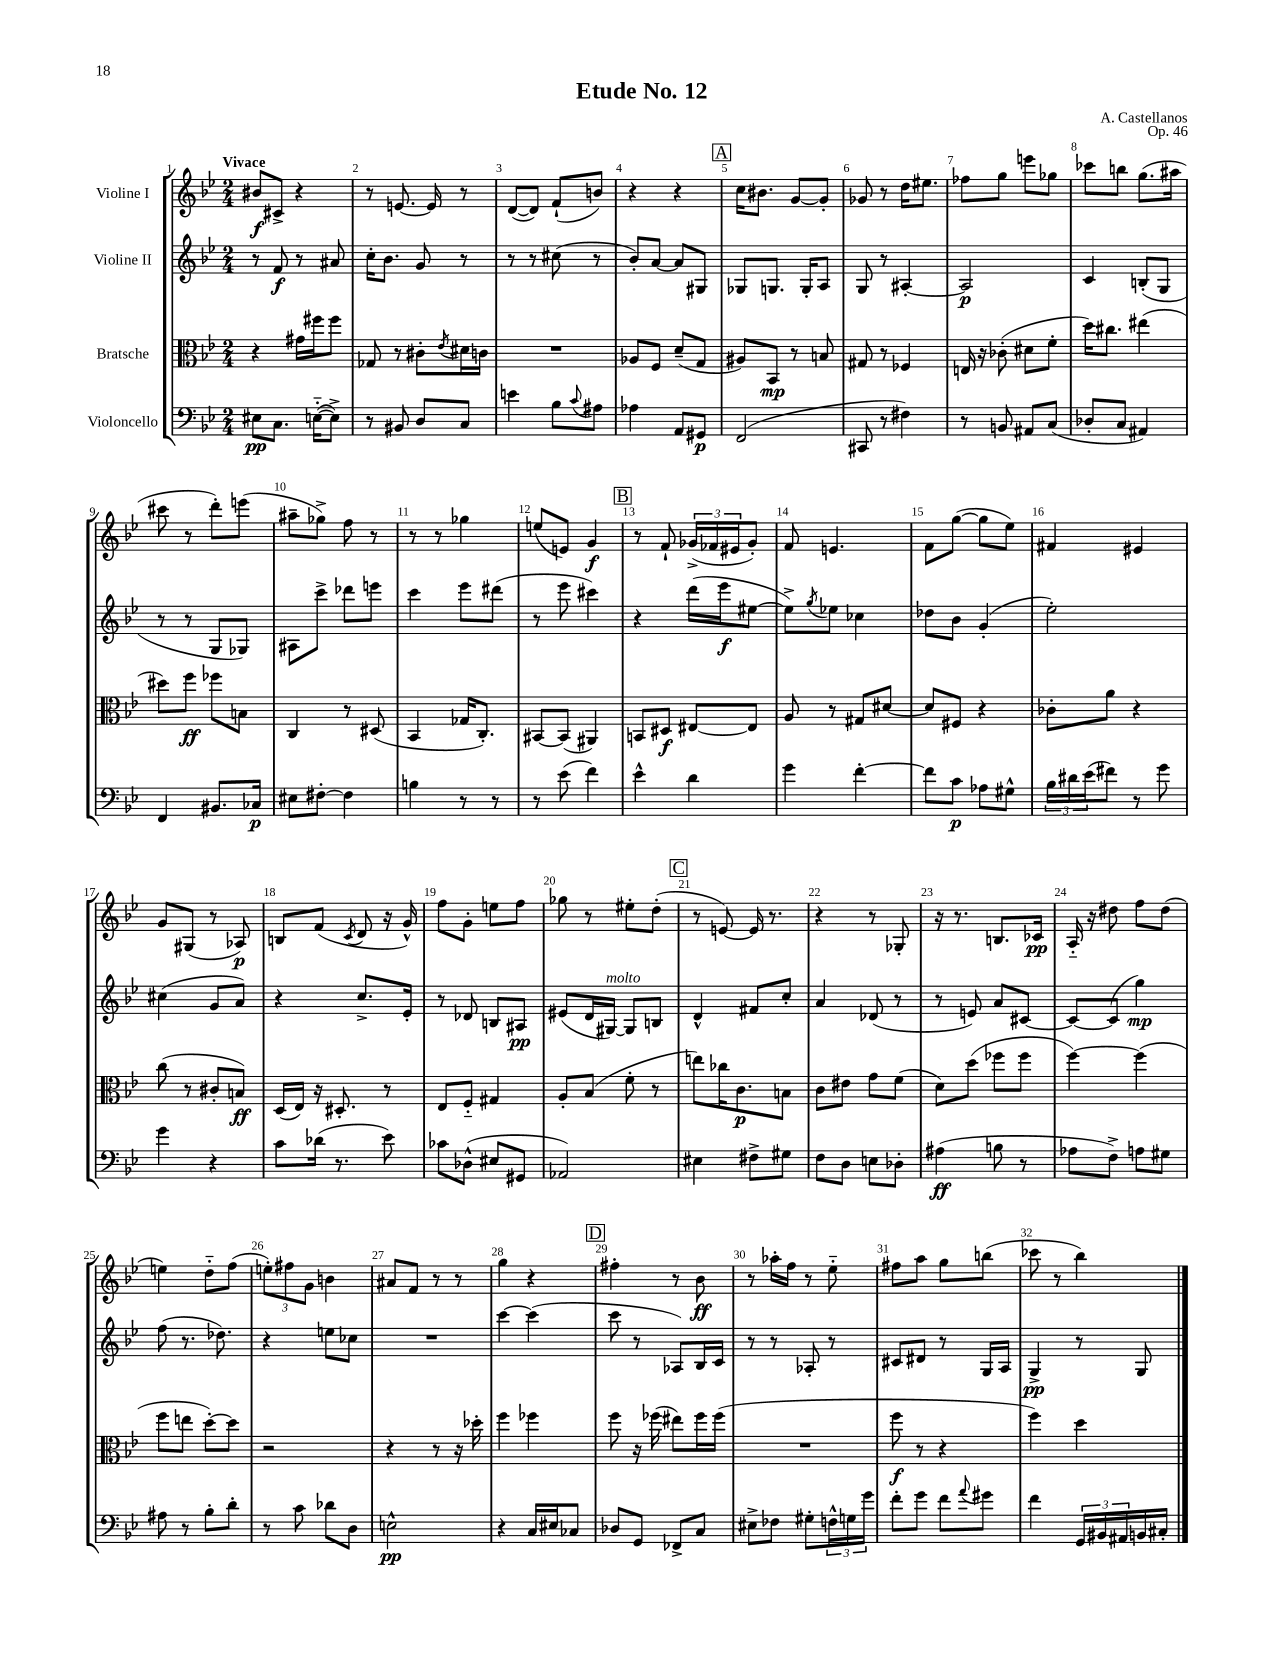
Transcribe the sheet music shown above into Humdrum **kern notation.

**kern	**dynam	**kern	**dynam	**kern	**dynam	**kern	**dynam
*part4	*part4	*part3	*part3	*part2	*part2	*part1	*part1
*staff4	*staff4	*staff3	*staff3	*staff2	*staff2	*staff1	*staff1
*I"Violoncello	*	*I"Bratsche	*	*I"Violine II	*	*I"Violine I	*
*clefF4	*	*clefC3	*	*clefG2	*	*clefG2	*
*k[b-e-]	*	*k[b-e-]	*	*k[b-e-]	*	*k[b-e-]	*
*M2/4	*	*M2/4	*	*M2/4	*	*M2/4	*
=1	=1	=1	=1	=1	=1	=1	=1
!	!	!	!	!	!	!LO:TX:a:B:t=Vivace	!
8E#X\L	pp	4r	.	8r	.	8b#X/L	f
8.C\J	.	.	.	8f/	f	8c#X^/J	.
.	.	16g#X\LL	.	8r	.	4r	.
([16En\KL	.	16ff#X\J	.	.	.	.	.
8E^\J])	.	8ff#\J	.	8a#X/	.	.	.
=2	=2	=2	=2	=2	=2	=2	=2
8r	.	8G-X/	.	16cc'\KL	.	8r	.
.	.	.	.	8.b-\J	.	.	.
8BB#X/	.	8r	.	.	.	[8.en/	.
8D/L	.	8c#X'\L	.	8g/	.	.	.
.	.	.	.	.	.	16e/]	.
.	.	8qe-/	.	.	.	.	.
8C/J	.	16d#X\L	.	8r	.	8r	.
.	.	16cn\JJ	.	.	.	.	.
=3	=3	=3	=3	=3	=3	=3	=3
4en\	.	2r	.	8r	.	([8d/L	.
.	.	.	.	8r	.	8d/J])	.
8B-\L	.	.	.	(8cc#X\	.	(8f`/L	.
8qqc/	.	.	.	.	.	.	.
8A#X\J	.	.	.	8r	.	8bn/J)	.
=4	=4	=4	=4	=4	=4	=4	=4
4A-X\	.	8A-X/L	.	8b-'/L)	.	4r	.
.	.	8F/J	.	[8a/J	.	.	.
8AA/L	.	(8d~/L	.	8a/L]	.	4r	.
8GG#X/J	p	8G/J	.	8G#X/J	.	.	.
!!LO:REH:place=s1:t=A
=5	=5	=5	=5	=5	=5	=5	=5
(2FF/	.	8A#X/L)	.	8G-X/L	.	16cc\KL	.
.	.	.	.	.	.	8.b#X\J	.
.	.	8BB-/J	mp	8.Gn/J	.	.	.
.	.	8r	.	.	.	[8g/L	.
.	.	.	.	16G'/KL	.	.	.
.	.	8Bn/	.	8A/J	.	8g'/J]	.
=6	=6	=6	=6	=6	=6	=6	=6
8CC#X/	.	8G#X/	.	8G/	.	8g-X/	.
8r	.	8r	.	8r	.	8r	.
4F#X\)	.	4F-X/	.	[4A#X'/	.	16dd\KL	.
.	.	.	.	.	.	8.ee#X\J	.
=7	=7	=7	=7	=7	=7	=7	=7
8r	.	16En/	.	2A#/]	p	8ff-X\L	.
.	.	16r	.	.	.	.	.
8BBn/	.	(8c-X'\	.	.	.	8gg\J	.
8AA#X/L	.	8d#X\L	.	.	.	8eeen\L	.
(8C/J	.	8f'\J	.	.	.	8gg-X\J	.
=8	=8	=8	=8	=8	=8	=8	=8
8D-X'/L	.	16dd\KL)	.	4c/	.	8ccc-X\L	.
.	.	8.cc#X\J	.	.	.	.	.
8C/J	.	.	.	.	.	8bbn\J	.
4AA#X/)	.	(4ee#X\	.	(8Bn'/L	.	(8.gg\L	.
.	.	.	.	8G/J	.	.	.
.	.	.	.	.	.	16aa#X\Jk	.
!!LO:LB:g=z
=9	=9	=9	=9	=9	=9	=9	=9
4FF/	.	8dd#X\L)	.	8r	.	8ccc#X\	.
.	.	8ff\J	ff	8r	.	8r	.
8.BB#X/L	.	8ff-X\L	.	8G/L	.	8ddd'\L)	.
.	.	8Bn\J	.	8G-X/J)	.	(8eeen\J	.
16C-X/Jk	p	.	.	.	.	.	.
=10	=10	=10	=10	=10	=10	=10	=10
8E#X\L	.	4C/	.	8A#X\L	.	8aa#X~\L	.
[8F#X'\J	.	.	.	8ccc^\J	.	8gg-X^\J)	.
4F#\]	.	8r	.	8ddd-X\L	.	8ff\	.
.	.	(8D#X/	.	8eeen\J	.	8r	.
=11	=11	=11	=11	=11	=11	=11	=11
4Bn\	.	4BB-/	.	4ccc\	.	8r	.
.	.	.	.	.	.	8r	.
8r	.	16G-X/KL	.	8eee-\L	.	4gg-X\	.
.	.	8.C'/J)	.	.	.	.	.
8r	.	.	.	(8ddd#X\J	.	.	.
=12	=12	=12	=12	=12	=12	=12	=12
8r	.	[8BB#X/L	.	8r	.	(8een/L	.
(8e-\	.	(8BB#/J]	.	8eee-\	.	8en/J)	.
4f\)	.	4AA#X/)	.	4ccc#X\)	.	4g/	f
!!LO:REH:place=s1:t=B
=13	=13	=13	=13	=13	=13	=13	=13
4e-^^\	.	8BBn/L	.	4r	.	8r	.
.	.	8D#X/J	f	.	.	8f`/	.
4d\	.	[8E#X/L	.	(16ddd\LL	.	(24g-X^/LL	.
.	.	.	.	.	.	24f-X/	.
.	.	.	.	16eee-\J	f	.	.
.	.	.	.	.	.	24e#X/J	.
.	.	8E#/J]	.	[8ee#X\J	.	8g-'/J)	.
=14	=14	=14	=14	=14	=14	=14	=14
4g\	.	8A/	.	8ee#^\L])	.	8f/	.
.	.	.	.	8qgg/	.	.	.
.	.	8r	.	8ee-X\J	.	4.en/	.
[4f'\	.	8G#X/L	.	4cc-X\	.	.	.
.	.	[8d#X/J	.	.	.	.	.
=15	=15	=15	=15	=15	=15	=15	=15
8f\L]	.	8d#/L]	.	8dd-X\L	.	8f\L	.
8c\J	p	8F#X/J	.	8b-\J	.	([8gg\J	.
8A-X\L	.	4r	.	(4g'/	.	8gg\L]	.
8G#X^^\J	.	.	.	.	.	8ee-\J)	.
=16	=16	=16	=16	=16	=16	=16	=16
24B-\LL	.	8c-X'\L	.	2ee-'\)	.	4f#X/	.
24d#X\	.	.	.	.	.	.	.
(24e-\J	.	.	.	.	.	.	.
8f#X\J)	.	8a\J	.	.	.	.	.
8r	.	4r	.	.	.	4e#X/	.
8g\	.	.	.	.	.	.	.
!!LO:LB:g=z
=17	=17	=17	=17	=17	=17	=17	=17
4g\	.	(8cc\	.	(4cc#X\	.	8g/L	.
.	.	8r	.	.	.	(8G#X/J	.
4r	.	8c#X'/L	.	8g/L	.	8r	.
.	.	8Bn/J)	ff	8a/J)	.	8A-X/)	p
=18	=18	=18	=18	=18	=18	=18	=18
8c\L	.	(16D/LL	.	4r	.	8Bn/L	.
.	.	16E-/JJ)	.	.	.	.	.
(16d-X\Jk	.	16r	.	.	.	(8f/J	.
8.r	.	8.D#X'/	.	.	.	.	.
.	.	.	.	.	.	8qc/	.
.	.	.	.	8.cc^/L	.	8d/	.
8e-\)	.	8r	.	.	.	16r	.
.	.	.	.	16e-'/Jk	.	16g^^/)	.
=19	=19	=19	=19	=19	=19	=19	=19
8c-X\L	.	8E-/L	.	8r	.	8ff\L	.
(8D-X^^\J	.	8F/J	.	8d-X/	.	8g'\J	.
8E#X/L	.	4G#X/	.	8Bn/L	.	8een\L	.
8GG#X/J	.	.	.	8A#X/J	pp	8ff\J	.
=20	=20	=20	=20	=20	=20	=20	=20
2AA-X/)	.	8A'/L	.	(8e#X/L	.	8gg-X\	.
.	.	(8B-/J	.	16d/L	.	8r	.
!	!	!	!	!LO:TX:a:i:t=molto	!	!	!
.	.	.	.	[16G#X/JJ)	.	.	.
.	.	8f'\	.	8G#/L]	.	8ee#X'\L	.
.	.	8r	.	8Bn/J	.	(8dd'\J	.
!!LO:REH:place=s1:t=C
=21	=21	=21	=21	=21	=21	=21	=21
4E#X\	.	8een\L)	.	4d^^/	.	8r	.
.	.	16cc-X\K	.	.	.	[8en/)	.
.	.	8.c\	p	.	.	.	.
8F#X^\L	.	.	.	8f#X/L	.	16e/]	.
.	.	.	.	.	.	8.r	.
8G#X\J	.	8Bn\J	.	8cc'/J	.	.	.
=22	=22	=22	=22	=22	=22	=22	=22
8F\L	.	8c\L	.	4a/	.	4r	.
8D\J	.	8e#X\J	.	.	.	.	.
8En\L	.	8g\L	.	(8d-X/	.	8r	.
8D-X'\J	.	(8f\J	.	8r	.	8G-X'/	.
=23	=23	=23	=23	=23	=23	=23	=23
(4A#X\	ff	8d\L)	.	8r	.	16r	.
.	.	.	.	.	.	8.r	.
.	.	(8dd\J	.	8en/)	.	.	.
8Bn\	.	8ff-X\L	.	8a/L	.	8.Bn/L	.
8r	.	8ff-\J	.	[8c#X/J	.	.	.
.	.	.	.	.	.	16c-X/Jk	pp
=24	=24	=24	=24	=24	=24	=24	=24
8A-X\L	.	[4ff\)	.	8c#/L_	.	16A/	.
.	.	.	.	.	.	16r	.
8F^\J)	.	.	.	(8c#/J]	.	8dd#X\	.
8An\L	.	(4ff\]	.	4gg\)	mp	8ff\L	.
8G#X\J	.	.	.	.	.	(8dd#\J	.
!!LO:LB:g=z
=25	=25	=25	=25	=25	=25	=25	=25
8A#X\	.	8ff\L	.	(8ff\	.	4een\)	.
8r	.	8een\J	.	8.r	.	.	.
8B-'\L	.	[8dd'\L)	.	.	.	8dd\L	.
.	.	.	.	8.dd-X\)	.	.	.
8d'\J	.	8dd\J]	.	.	.	(8ff\J	.
=26	=26	=26	=26	=26	=26	=26	=26
8r	.	2r	.	4r	.	12een'\L)	.
.	.	.	.	.	.	12ff#X\	.
8c\	.	.	.	.	.	.	.
.	.	.	.	.	.	12g\J	.
8d-X\L	.	.	.	8een\L	.	4bn\	.
8D\J	.	.	.	8cc-X\J	.	.	.
=27	=27	=27	=27	=27	=27	=27	=27
2En^^\	pp	4r	.	2r	.	8a#X/L	.
.	.	.	.	.	.	8f/J	.
.	.	8r	.	.	.	8r	.
.	.	16r	.	.	.	8r	.
.	.	16dd-X'\	.	.	.	.	.
=28	=28	=28	=28	=28	=28	=28	=28
4r	.	4ff\	.	[4ccc\	.	4gg\	.
16C/LL	.	4ff-X\	.	(4ccc\]	.	4r	.
16E#X/J	.	.	.	.	.	.	.
8C-X/J	.	.	.	.	.	.	.
!!LO:REH:place=s1:t=D
=29	=29	=29	=29	=29	=29	=29	=29
8D-X/L	.	8ff\	.	8ccc\	.	4ff#X'\	.
8GG/J	.	16r	.	8r	.	.	.
.	.	(16ff-X\	.	.	.	.	.
8FF-X^/L	.	8ee#X\L)	.	8A-X/L)	.	8r	.
8C/J	.	16ff-\L	.	16B-/L	.	8b-\	ff
.	.	(16ff-\JJ	.	16c/JJ	.	.	.
=30	=30	=30	=30	=30	=30	=30	=30
8E#X^\L	.	2r	.	8r	.	8r	.
8F-X\J	.	.	.	8r	.	16aa-X'\LL	.
.	.	.	.	.	.	16ff\JJ	.
8G#X'\L	.	.	.	8A-X'/	.	8r	.
24Fn^^\L	.	.	.	8r	.	8ee-\	.
24Gn\	.	.	.	.	.	.	.
24g\JJ	.	.	.	.	.	.	.
=31	=31	=31	=31	=31	=31	=31	=31
8f'\L	.	8ff\	f	8c#X/L	.	8ff#X\L	.
8g\J	.	8r	.	8d#X/J	.	8aa\J	.
8f\L	.	4r	.	8r	.	8gg\L	.
8qqa/	.	.	.	.	.	.	.
8g#X\J	.	.	.	16G/LL	.	(8bbn\J	.
.	.	.	.	16A/JJ	.	.	.
=32	=32	=32	=32	=32	=32	=32	=32
4f\	.	4ff\)	.	4G^/	pp	8ccc-X\	.
.	.	.	.	.	.	8r	.
24GG/LL	.	4dd\	.	8r	.	4bb-\)	.
24BB#X/	.	.	.	.	.	.	.
24AA#X/	.	.	.	.	.	.	.
16BBn/	.	.	.	8G/	.	.	.
16C#X'/JJ	.	.	.	.	.	.	.
==	==	==	==	==	==	==	==
*-	*-	*-	*-	*-	*-	*-	*-
